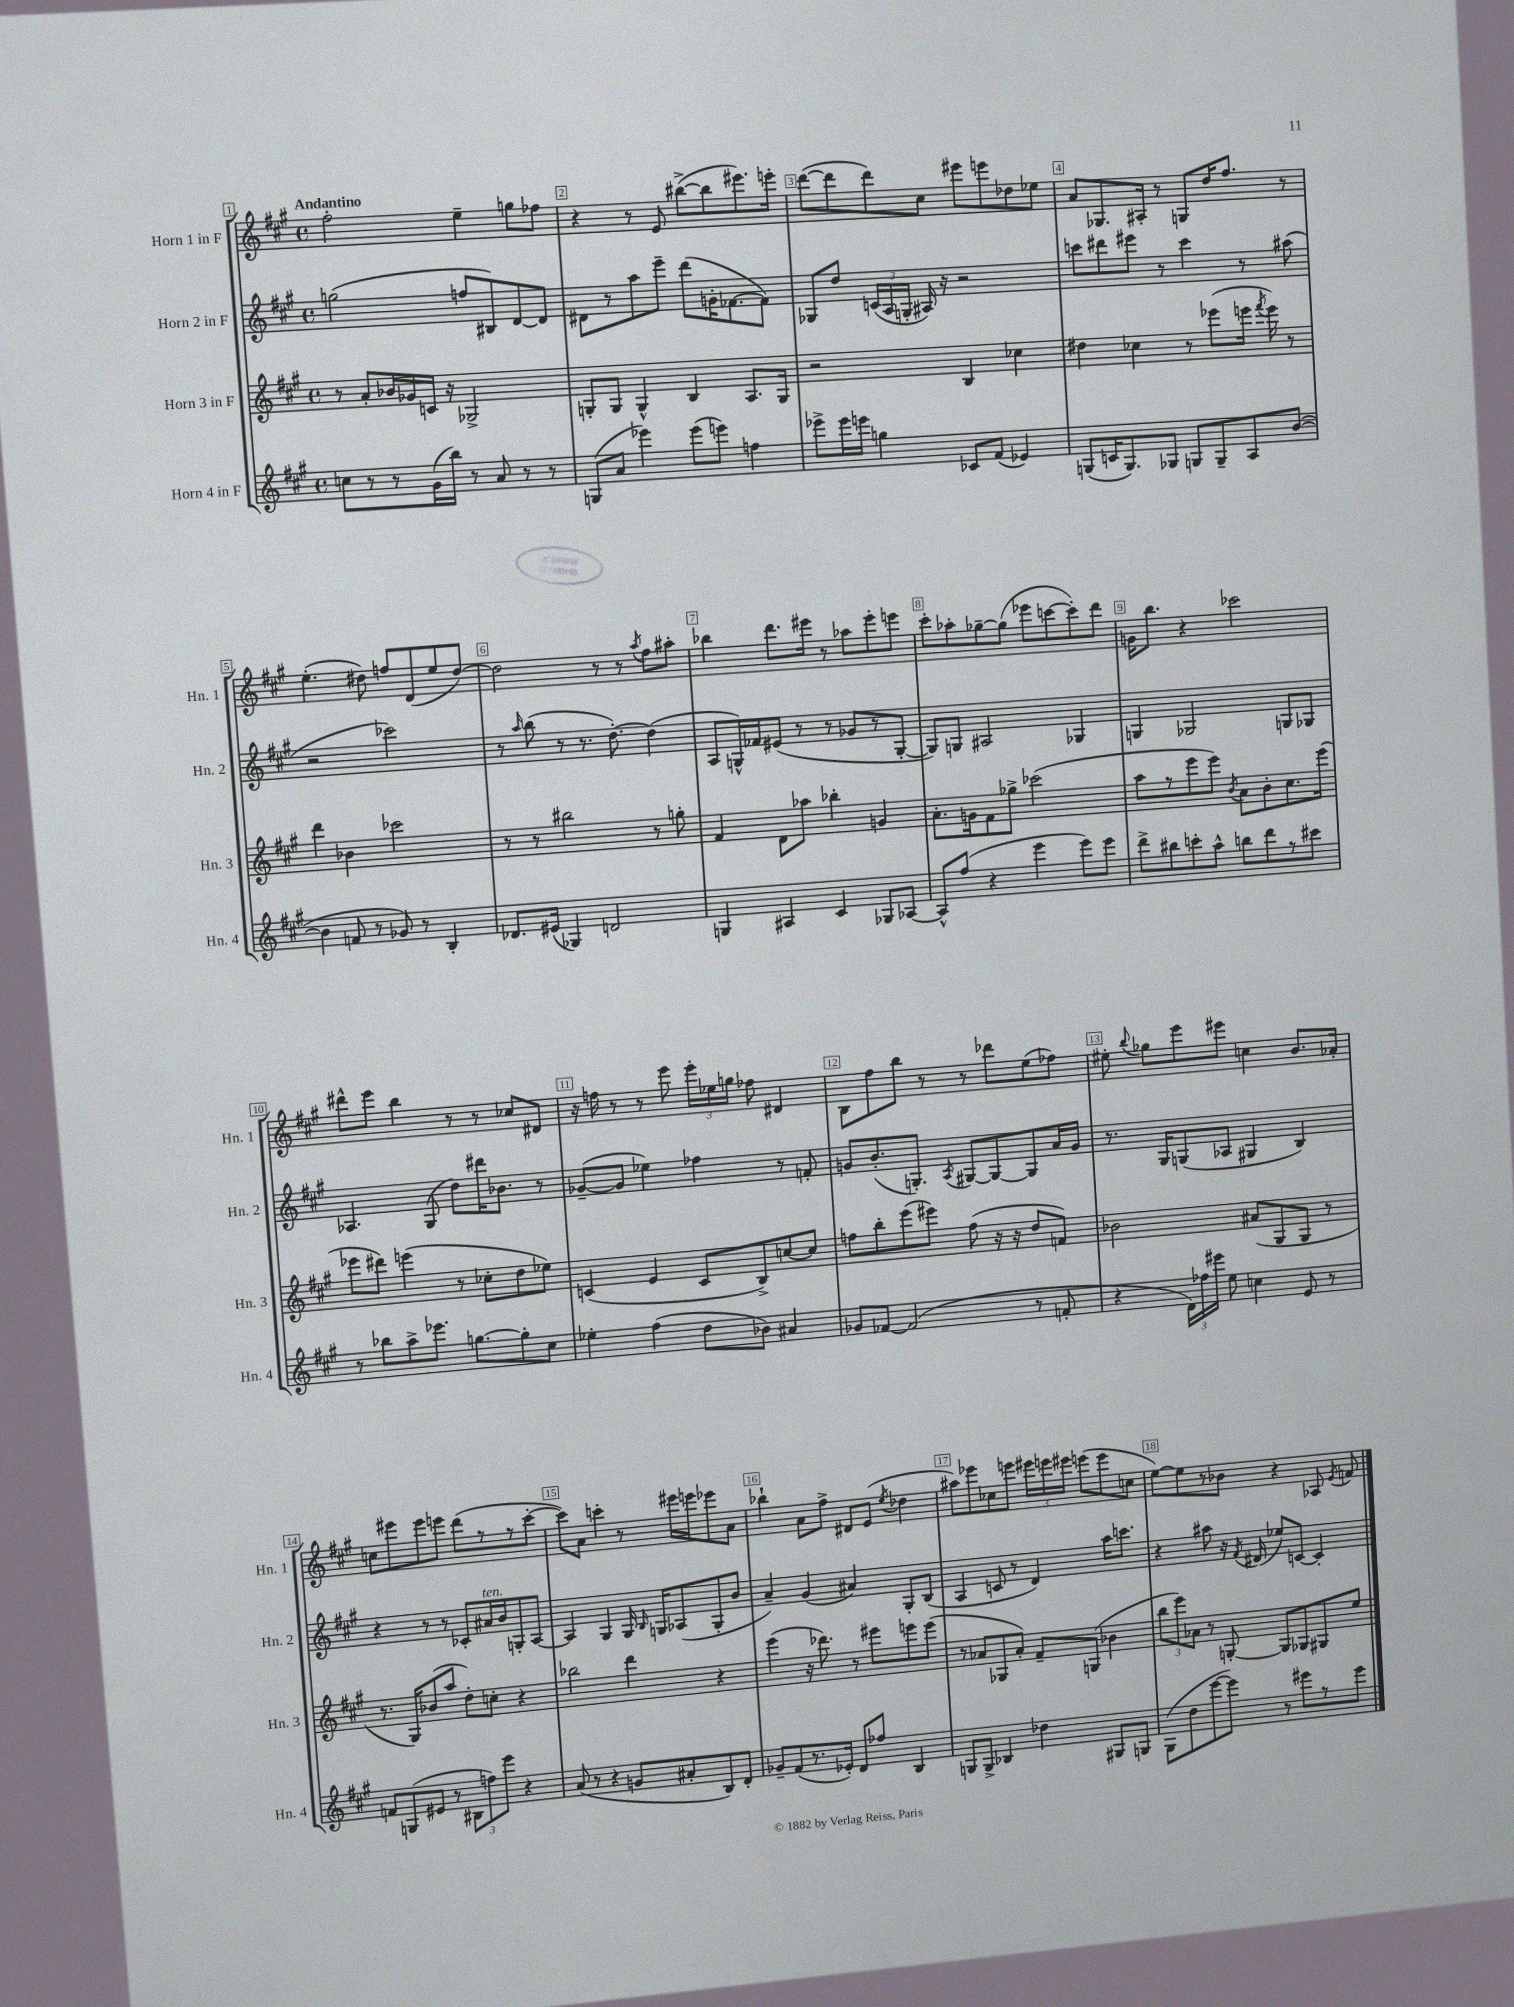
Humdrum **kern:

**kern	**kern	**kern	**kern
*part4	*part3	*part2	*part1
*staff4	*staff3	*staff2	*staff1
*I"Horn 4 in F	*I"Horn 3 in F	*I"Horn 2 in F	*I"Horn 1 in F
*I'Hn. 4	*I'Hn. 3	*I'Hn. 2	*I'Hn. 1
*clefG2	*clefG2	*clefG2	*clefG2
*k[f#c#g#]	*k[f#c#g#]	*k[f#c#g#]	*k[f#c#g#]
*M4/4	*M4/4	*M4/4	*M4/4
*met(c)	*met(c)	*met(c)	*met(c)
=1	=1	=1	=1
!	!	!	!LO:TX:a:B:t=Andantino
8ccn\L	8r	(2ggn\	2ff#'\
8r	8a'/L	.	.
8r	16b-X/L	.	.
.	16g-X/	.	.
(16g#\L	16cn/JJ	.	.
16bb\JJ)	16r	.	.
8r	2G-X^/	8ffn/L	4ee~\
8a/	.	8B#X/)	.
8r	.	[8d/	8ggn\L
8r	.	8d/J]	8ff-X\J
=2	=2	=2	=2
(8Gn/L	8Gn'/L	8d#X\L	4r
8a/J	8G/J	8r	.
4eee-X\)	4G^^/	8aa\	8r
.	.	8eee~\J	8e/
(8eee-\L	4B/	(8ddd\L	([8bb#X^\L
8eeen\J)	.	16gn'\K	8bb#\]
.	.	[8.f-X\	.
4ffn\	8.A/L	.	8.eee#X\)
.	.	8f-\J])	.
.	16G/Jk	.	16eeen'\Jk
=3	=3	=3	=3
8eee-X^\L	2r	8G-X/L	([8ddd\L
16eee-\L	.	8dd/J	8ddd\]
16eeen\JJ	.	.	.
4ggn\	.	(24cn/LL	8ddd\)
.	.	24A/	.
.	.	24Gn'/JJ	.
.	.	16A#X/)	8cc#\J
.	.	16r	.
8c-X/L	4B/	2r	8eee#X\L
(8f#/J	.	.	8eeen\
4e-X/)	4cc-X\	.	8dd-X\
.	.	.	8ee-X\J
=4	=4	=4	=4
(8Gn/L	4dd#X\	8cccn\L	8a/L
16cn/K	.	8ddd#X\	8.G-X/
8.G/)	.	.	.
.	4cc-X\	8eee#X\J	.
.	.	.	16A#X'/Jk
8G-X/J	.	8r	8r
8Gn/L	8r	4ccc\	8Gn/L
8G~/	(8eee-X\L	.	16dd/K
.	.	.	8.ff#/J
8A/	16eeen\Jk	8r	.
.	8qfff#/	.	.
.	16eee\)	.	.
([8b/J	8r	(8aa#X\	8r
!!LO:LB:g=z
=5	=5	=5	=5
4b\]	4ddd\	2r	(4.ee'\
8fn/	4b-X\	.	.
8r	.	.	8dd#X\)
8g-X/)	2ccc-X\	2ccc-X\)	8ffn/L
8r	.	.	(8d/
4B'/	.	.	8ee/
.	.	.	[8dd#/J)
=6	=6	=6	=6
8.d-X/L	8r	8r	2dd#\]
.	.	16qqaa/	.
.	8r	(8bb\	.
(16e#X/Jk	.	.	.
4G-X/)	2bb#X\	8r	.
.	.	8.r	.
2dn/	.	.	8r
.	.	[8.dd'\)	.
.	.	.	8r
.	.	.	8qaa/
.	8r	(4dd\]	8ff#\L
.	8ggn'\	.	8aa#X'\J
=7	=7	=7	=7
4Gn/	4f#/	8A/L	4bb-X\
.	.	16Gn^^/L)	.
.	.	16f-X/J	.
4A#X/	8d\L	(8e#X/J	8.ddd\L
.	8aa-X\J	8r	.
.	.	.	16eee#X\Jk
4c#/	4bb-X'\	8r	8r
.	.	8g-X/L	8aa-X\L
8G-X/L	4gn/	8r	8eee#'\
[8A-X/J	.	[8G'/J	8eeen\J
=8	=8	=8	=8
8A-^^/L]	8.a'\L	8G/L])	8ccc#'\L
(8ff#/J	.	8Gn/J	8aa-X'\
.	16gn\k	.	.
4r	8f#\	2A#X/	[8gg-X~\
.	8gg-X^\J	.	(8gg-\J]
4eee\	(2ccc-X\	.	8eee-X\L
.	.	.	[8cccn\
8eee\L)	.	4G-X/	8ccc'\])
8eee\J	.	.	8ddd\J
=9	=9	=9	=9
8ddd^\L	8aa\L	4Gn/	16gn\KL
.	.	.	8.bb\J
8bb#X\	8r	.	.
8cccn'\	8eee\	2G-X/	4r
8aa^^\J	8eee\J)	.	.
.	8qb/	.	.
8bbn\L	8a\L	.	2ccc-X\
8ddd\	8b'\	.	.
8r	8.cc#\	8Gn/L	.
8ccc#X\J	.	8G-X/J	.
.	(16eee\Jk	.	.
!!LO:LB:g=z
=10	=10	=10	=10
8r	8eee-X\L	4.A-X/	8ddd#X^^\L
8bb-X\L	8ddd#X\J)	.	8eee\J
8aa^\	(4eeen\	.	4bb\
8.eee-X\J	.	(8G#/	.
.	8r	8dd\L)	8r
[8.ggn\L	.	.	.
.	8cc-X'\L	16ddd#X\K	8r
.	.	8.b-X\J	.
8gg'\]	8dd\	.	8cc-X/L
8cc#\J	8ee-X\J)	8r	8d#X/J
=11	=11	=11	=11
4ee-X'\	(4cn/	([8g-X~/L	16r
.	.	.	16ffn\
.	.	8g-/J]	8r
(4ff#\	4e/	4ee-X\)	8r
.	.	.	8eee\
8dd\L	8c/L	4ff-X\	24eee'\LL
.	.	.	24ee-X\
.	.	.	24ggn\JJ
8b-X\J)	8B^/)	.	8ff-X\
4a#X/	[8ccn/	8r	4d#X/
.	8cc/J]	8fn'/	.
=12	=12	=12	=12
8g-X/L	8ffn\L	8gn/L	8B\L
[8f-X/J	8bb'\	(8.b'/	8ff#\
(2f-/]	(8eee\	.	8bb\J
.	.	8.Gn'/J)	.
.	8eee#X\J)	.	8r
.	.	8qA/	.
.	(8ff\	[8G#X/L	8r
.	16r	8G#/_	8ddd-X\L
.	16r	.	.
8r	8dd/L	8G#/]	(8ee\
8fn'/	8fn/J)	16a/L	8ff-X\J)
.	.	16g/JJ	.
=13	=13	=13	=13
4r	2b-X\	8.r	8ee#X'\
.	.	.	8qqbb/
.	.	.	8gg-X\L
.	.	16G#/KL	.
24d\LL)	.	(8Gn/	8eee\
24ff-X\	.	.	.
24eee#X\JJ	.	.	.
8ee\	.	8A-X/J	8eee#X\J
4ccn\	(8a#X/L	4G#X/	4ccn\
.	8G#/	.	.
8e/	8G#/J	4B/)	8.b/L
8r	8r	.	.
.	.	.	16a-X'/Jk
!!LO:LB:g=z
=14	=14	=14	=14
8fn/L	8.r	4r	8ccn\L
(8Gn/	.	.	8eee#X\
.	16G#/KL)	.	.
8e#X/J	(8b-X/	8r	8eee#\
8r	8aa/J	8r	8eeen\J
12B#X\L	8dd'\L)	8c-X'/L	(8ddd\L
12ffn\)	.	.	.
!	!	!LO:TX:a:i:t=ten.	!
.	8ccn'\J	16a#X/L	8r
12eee\J	.	.	.
.	.	16b/J	.
4r	4r	8Gn'/	8r
.	.	[8A/J	[8ccc#'\J
=15	=15	=15	=15
(8a/	2bb-X\	4A/]	8ccc#\L])
8r	.	.	8a\J
4r	.	4G#/	4cccn'\
8gn/L	4ddd\	16G#/	8r
.	.	16qqB/	.
.	.	16Gn/KL	.
8a#X'/	.	(8A-X/	16eee#X\LL
.	.	.	16eeen\J
8B/)	4r	8G'/	8eee-X\
8d'/J	.	8b/J	8a\J
=16	=16	=16	=16
8g-X~/L	(4eee\	4a~/)	4bb-X`\
(8f#/	.	.	.
8.r	16r	(4g#/	8a\L
.	8.ddd-X\)	.	.
.	.	.	8ff#^\J
16e-X'/Jk)	.	.	.
8d/L	8r	4a#X/)	8d#X/L
8ff-X/J	8eee#X\L	.	(8e/J
.	.	.	8qee/
4B/	8eeen\	8G#'/L	4dd-X\
.	(8eee\J	(8B/J	.
=17	=17	=17	=17
8Gn/L	8r	4A/	8aa#X\L)
8G^/J	8a-X/L	.	8eee-X\
4B-X/	8G-X/	8cn/	8cc-X\
.	8a-'/J)	8r	8eeen\J
4dd-X\	8f#~/L	4d/)	24eee#X\LL
.	.	.	24eeen\
.	.	.	24eee#X\JJ
.	(8Gn/J	.	(8eeen\L
8G#X/L	4b-X\	16aa\KL	8eee\
.	.	8.cccn\J	.
8Gn/J	.	.	8ccn\J
=18	=18	=18	=18
(8G#\L	12bb\L	4r	[8ee\L)
.	12eee\)	.	.
8dd\	.	.	8ee\]
.	12a-X\J	.	.
[8eee\	8r	8aa#X\	8r
8eee\J])	[8Gn'/	16r	8b-X\J
.	.	8qf#/	.
.	.	(16d#X/	.
8r	8G/L]	8ee-X/L)	4r
8eee#X\L	8G-X/	[8cn/J	.
8r	8G#X/	4c'/]	8A-X/
.	.	.	8qe/
8eee#\J	8ee/J	.	8fn/
==	==	==	==
*-	*-	*-	*-
